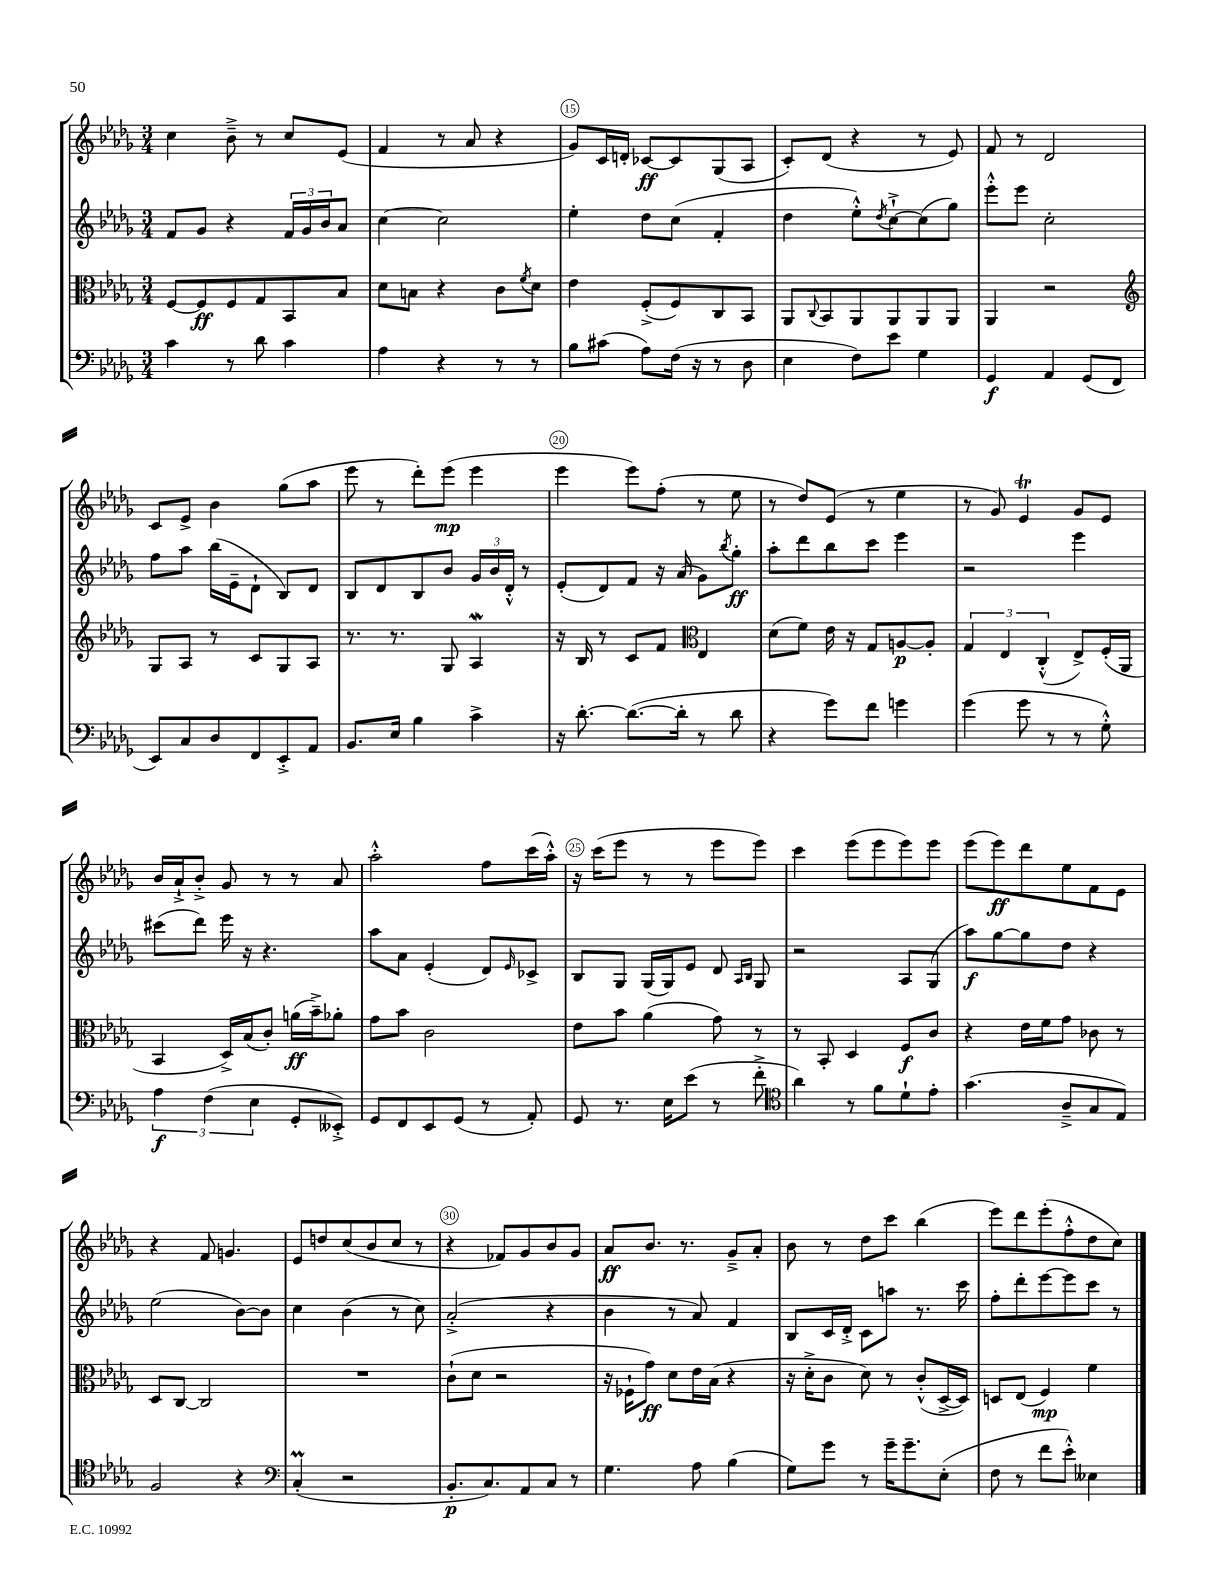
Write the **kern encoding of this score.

**kern	**dynam	**kern	**dynam	**kern	**dynam	**kern	**dynam
*part4	*part4	*part3	*part3	*part2	*part2	*part1	*part1
*staff4	*staff4	*staff3	*staff3	*staff2	*staff2	*staff1	*staff1
*clefF4	*	*clefC3	*	*clefG2	*	*clefG2	*
*k[b-e-a-d-g-]	*	*k[b-e-a-d-g-]	*	*k[b-e-a-d-g-]	*	*k[b-e-a-d-g-]	*
*M3/4	*	*M3/4	*	*M3/4	*	*M3/4	*
=13	=13	=13	=13	=13	=13	=13	=13
4c\	.	[8F/L	.	8f/L	.	4cc\	.
.	.	8F/]	ff	8g-/J	.	.	.
8r	.	8F/	.	4r	.	8b-~^\	.
8d-\	.	8G-/	.	.	.	8r	.
4c\	.	8BB-/	.	24f/LL	.	8cc/L	.
.	.	.	.	24g-/	.	.	.
.	.	.	.	24b-/J	.	.	.
.	.	8B-/J	.	8a-/J	.	(8e-/J	.
=14	=14	=14	=14	=14	=14	=14	=14
4A-\	.	8d-\L	.	[4cc\	.	4f/	.
.	.	8Bn\J	.	.	.	.	.
4r	.	4r	.	2cc\]	.	8r	.
.	.	.	.	.	.	8a-/	.
8r	.	8c\L	.	.	.	4r	.
.	.	8qf/	.	.	.	.	.
8r	.	8d-\J	.	.	.	.	.
=15	=15	=15	=15	=15	=15	=15	=15
8B-\L	.	4e-\	.	4ee-'\	.	8g-/L)	.
(8c#X\J	.	.	.	.	.	16c/L	.
.	.	.	.	.	.	16dn'/JJ	.
8A-\L)	.	(8F'^/L	.	8dd-\L	.	[8c-X/L	ff
(16F\Jk	.	8F/)	.	(8cc\J	.	8c-/]	.
16r	.	.	.	.	.	.	.
8r	.	8C/	.	4f'/	.	(8G-/	.
8D-\	.	8BB-/J	.	.	.	8A-/J	.
=16	=16	=16	=16	=16	=16	=16	=16
4E-\	.	8AA-/L	.	4dd-\	.	8c'/L)	.
.	.	8qqC/	.	.	.	.	.
.	.	8BB-/	.	.	.	(8d-/J	.
8F\L)	.	8AA-/	.	8ee-'^^\L)	.	4r	.
.	.	.	.	8qdd-/	.	.	.
8e-\J	.	8AA-/	.	[8cc`^\	.	.	.
4G-\	.	8AA-/	.	(8cc\]	.	8r	.
.	.	8AA-/J	.	8gg-\J)	.	8e-/)	.
=17	=17	=17	=17	=17	=17	=17	=17
4GG-/	f	4AA-/	.	8eee-'^^\L	.	8f/	.
.	.	.	.	8eee-\J	.	8r	.
4AA-/	.	2r	.	2cc'\	.	2d-/	.
(8GG-/L	.	.	.	.	.	.	.
8FF/J	.	.	.	.	.	.	.
!!LO:LB:g=z
=18	=18	=18	=18	=18	=18	=18	=18
*	*	*clefG2	*	*	*	*	*
8EE-/L)	.	8G-/L	.	8ff\L	.	8c/L	.
8C/	.	8A-/J	.	8aa-\J	.	8e-^/J	.
8D-/	.	8r	.	(16bb-\LL	.	4b-\	.
.	.	.	.	16e-~\J	.	.	.
8FF/	.	8c/L	.	8d-`\J	.	.	.
8EE-'^/	.	8G-/	.	8B-/L)	.	(8gg-\L	.
8AA-/J	.	8A-/J	.	8d-/J	.	8aa-\J	.
=19	=19	=19	=19	=19	=19	=19	=19
8.BB-/L	.	8.r	.	8B-/L	.	8eee-\	.
.	.	.	.	8d-/	.	8r	.
16E-/Jk	.	8.r	.	.	.	.	.
4B-\	.	.	.	8B-/	.	8ddd-'\L)	.
.	.	8G-/	.	8b-/J	.	(8eee-\J	mp
4c^\	.	4A-W/	.	24g-/LL	.	4eee-\	.
.	.	.	.	24b-/	.	.	.
.	.	.	.	24d-'^^/JJ	.	.	.
.	.	.	.	8r	.	.	.
=20	=20	=20	=20	=20	=20	=20	=20
16r	.	16r	.	(8e-'/L	.	4eee-\	.
[8.d-'\	.	16B-/	.	.	.	.	.
.	.	8r	.	8d-/)	.	.	.
(8.d-\L_	.	8c/L	.	8f/J	.	8eee-\L)	.
.	.	8f/J	.	16r	.	(8ff'\J	.
16d-'\Jk]	.	.	.	(16a-/	.	.	.
*	*	*clefC3	*	*	*	*	*
8r	.	4E-/	.	8g-\L)	.	8r	.
.	.	.	.	8qbb-/	.	.	.
8d-\	.	.	.	8gg-'\J	ff	8ee-\	.
=21	=21	=21	=21	=21	=21	=21	=21
4r	.	(8d-\L	.	8aa-'\L	.	8r	.
.	.	8f\J)	.	8ddd-\	.	8dd-/L)	.
8g-\L)	.	16e-\	.	8bb-\	.	(8e-/J	.
.	.	16r	.	.	.	.	.
8f\J	.	8G-/L	.	8ccc\J	.	8r	.
4gn\	.	[8An/	p	4eee-\	.	4ee-\	.
.	.	8A'/J]	.	.	.	.	.
=22	=22	=22	=22	=22	=22	=22	=22
(4g-\	.	6G-/	.	2r	.	8r	.
.	.	.	.	.	.	8g-/)	.
.	.	6E-/	.	.	.	.	.
8g-\	.	.	.	.	.	4e-T/	.
.	.	(6C'^^/	.	.	.	.	.
8r	.	.	.	.	.	.	.
8r	.	8E-^/L)	.	4eee-\	.	8g-/L	.
8G-'^^\)	.	(16F'/L	.	.	.	8e-/J	.
.	.	16AA-/JJ	.	.	.	.	.
!!LO:LB:g=z
=23	=23	=23	=23	=23	=23	=23	=23
6A-\	f	4BB-/	.	(8ccc#X\L	.	16b-/LL	.
.	.	.	.	.	.	16a-`^/J	.
.	.	.	.	8ddd-\J)	.	8b-'^/J	.
(6F\	.	.	.	.	.	.	.
.	.	16D-^/LL)	.	16eee-\	.	8g-/	.
.	.	(16B-/J	.	16r	.	.	.
6E-\	.	.	.	.	.	.	.
.	.	8c'/J)	.	4.r	.	8r	.
8GG-'/L	.	(16an\LL	ff	.	.	8r	.
.	.	16b-~^\J)	.	.	.	.	.
8EE--X'^/J)	.	8a-X'\J	.	.	.	8a-/	.
=24	=24	=24	=24	=24	=24	=24	=24
8GG-/L	.	8g-\L	.	8aa-\L	.	2aa-'^^\	.
8FF/	.	8b-\J	.	8a-\J	.	.	.
8EE-/	.	2c\	.	(4e-'/	.	.	.
(8GG-/J	.	.	.	.	.	.	.
8r	.	.	.	8d-/L)	.	8ff\L	.
.	.	.	.	16qqe-/	.	.	.
8AA-'/)	.	.	.	8c-X^/J	.	(16ccc\L	.
.	.	.	.	.	.	16aa-'^^\JJ)	.
=25	=25	=25	=25	=25	=25	=25	=25
8GG-/	.	8e-\L	.	8B-/L	.	16r	.
.	.	.	.	.	.	(16ccc\KL	.
8.r	.	8b-\J	.	8G-/J	.	8eee-\J	.
.	.	(4a-\	.	(16G-/LL	.	8r	.
16E-\KL	.	.	.	16G-/J)	.	.	.
(8e-\J	.	.	.	8e-/J	.	8r	.
8r	.	8g-\)	.	8d-/	.	8eee-\L	.
.	.	.	.	16qqA-/LL	.	.	.
.	.	.	.	16qqB-/JJ	.	.	.
8f'^\	.	8r	.	8G-/	.	8eee-\J)	.
=26	=26	=26	=26	=26	=26	=26	=26
*clefC4	*	*	*	*	*	*	*
4a-\)	.	8r	.	2r	.	4ccc\	.
.	.	8BB-'/	.	.	.	.	.
8r	.	4D-/	.	.	.	(8eee-\L	.
8f\L	.	.	.	.	.	8eee-\	.
8d-`\	.	8F/L	f	8A-/L	.	8eee-\)	.
8e-'\J	.	8c/J	.	(8G-/J	.	8eee-\J	.
=27	=27	=27	=27	=27	=27	=27	=27
(4.g-\	.	4r	.	8aa-\L)	f	(8eee-\L	.
.	.	.	.	[8gg-\	.	8eee-\)	ff
.	.	16e-\LL	.	8gg-\]	.	8ddd-\	.
.	.	16f\J	.	.	.	.	.
8A-~^/L	.	8g-\J	.	8dd-\J	.	8ee-\	.
8G-/	.	8c-X\	.	4r	.	8f\	.
8E-/J)	.	8r	.	.	.	8e-\J	.
!!LO:LB:g=z
=28	=28	=28	=28	=28	=28	=28	=28
2F/	.	8D-/L	.	(2ee-\	.	4r	.
.	.	[8C/J	.	.	.	.	.
.	.	2C/]	.	.	.	8f/	.
.	.	.	.	.	.	4.gn/	.
4r	.	.	.	[8b-\L)	.	.	.
.	.	.	.	8b-\J]	.	.	.
=29	=29	=29	=29	=29	=29	=29	=29
*clefF4	*	*	*	*	*	*	*
(4Cm'/	.	2.r	.	4cc\	.	8e-/L	.
.	.	.	.	.	.	8ddn/	.
2r	.	.	.	(4b-\	.	(8cc/	.
.	.	.	.	.	.	8b-/	.
.	.	.	.	8r	.	8cc/J	.
.	.	.	.	8cc\)	.	8r	.
=30	=30	=30	=30	=30	=30	=30	=30
8.BB-'/L	p	(8c`\L	.	(2a-'^/	.	4r	.
.	.	8d-\J	.	.	.	.	.
8.C/)	.	.	.	.	.	.	.
.	.	2r	.	.	.	8f-X/L)	.
8AA-/	.	.	.	.	.	8g-/	.
8C/J	.	.	.	4r	.	8b-/	.
8r	.	.	.	.	.	8g-/J	.
=31	=31	=31	=31	=31	=31	=31	=31
4.G-\	.	16r	.	4b-\	.	8a-/L	ff
.	.	16F-X`\KL	.	.	.	.	.
.	.	8g-\J)	ff	.	.	8.b-/J	.
.	.	8d-\L	.	8r	.	.	.
.	.	.	.	.	.	8.r	.
8A-\	.	16e-\L	.	8a-/)	.	.	.
.	.	(16B-\JJ	.	.	.	.	.
(4B-\	.	4r	.	4f/	.	8g-~^/L	.
.	.	.	.	.	.	8a-'/J	.
=32	=32	=32	=32	=32	=32	=32	=32
8G-\L)	.	16r	.	8B-/L	.	8b-\	.
.	.	16d-'^\KL	.	.	.	.	.
8g-\J	.	8c\J	.	16c/L	.	8r	.
.	.	.	.	16d-'^/JJ	.	.	.
8r	.	8d-\)	.	8c\L	.	8dd-\L	.
16g-~\KL	.	8r	.	8aan\J	.	8ccc\J	.
8.g-~\	.	.	.	.	.	.	.
.	.	(8c'^^/L	.	8.r	.	(4bb-\	.
(8E-'\J	.	[16D-^/L	.	.	.	.	.
.	.	16D-/JJ])	.	16ccc\	.	.	.
=33	=33	=33	=33	=33	=33	=33	=33
8F\	.	8Dn/L	.	8ff'\L	.	8eee-\L)	.
8r	.	(8E-/J	.	8ddd-'\	.	8ddd-\	.
8f\L	.	4F/)	mp	[8eee-\	.	(8eee-'\	.
8e-'^^\J)	.	.	.	8eee-\]	.	8ff'^^\	.
4E--X\	.	4f\	.	8ccc\J	.	8dd-\	.
.	.	.	.	8r	.	8cc\J)	.
==	==	==	==	==	==	==	==
*-	*-	*-	*-	*-	*-	*-	*-
